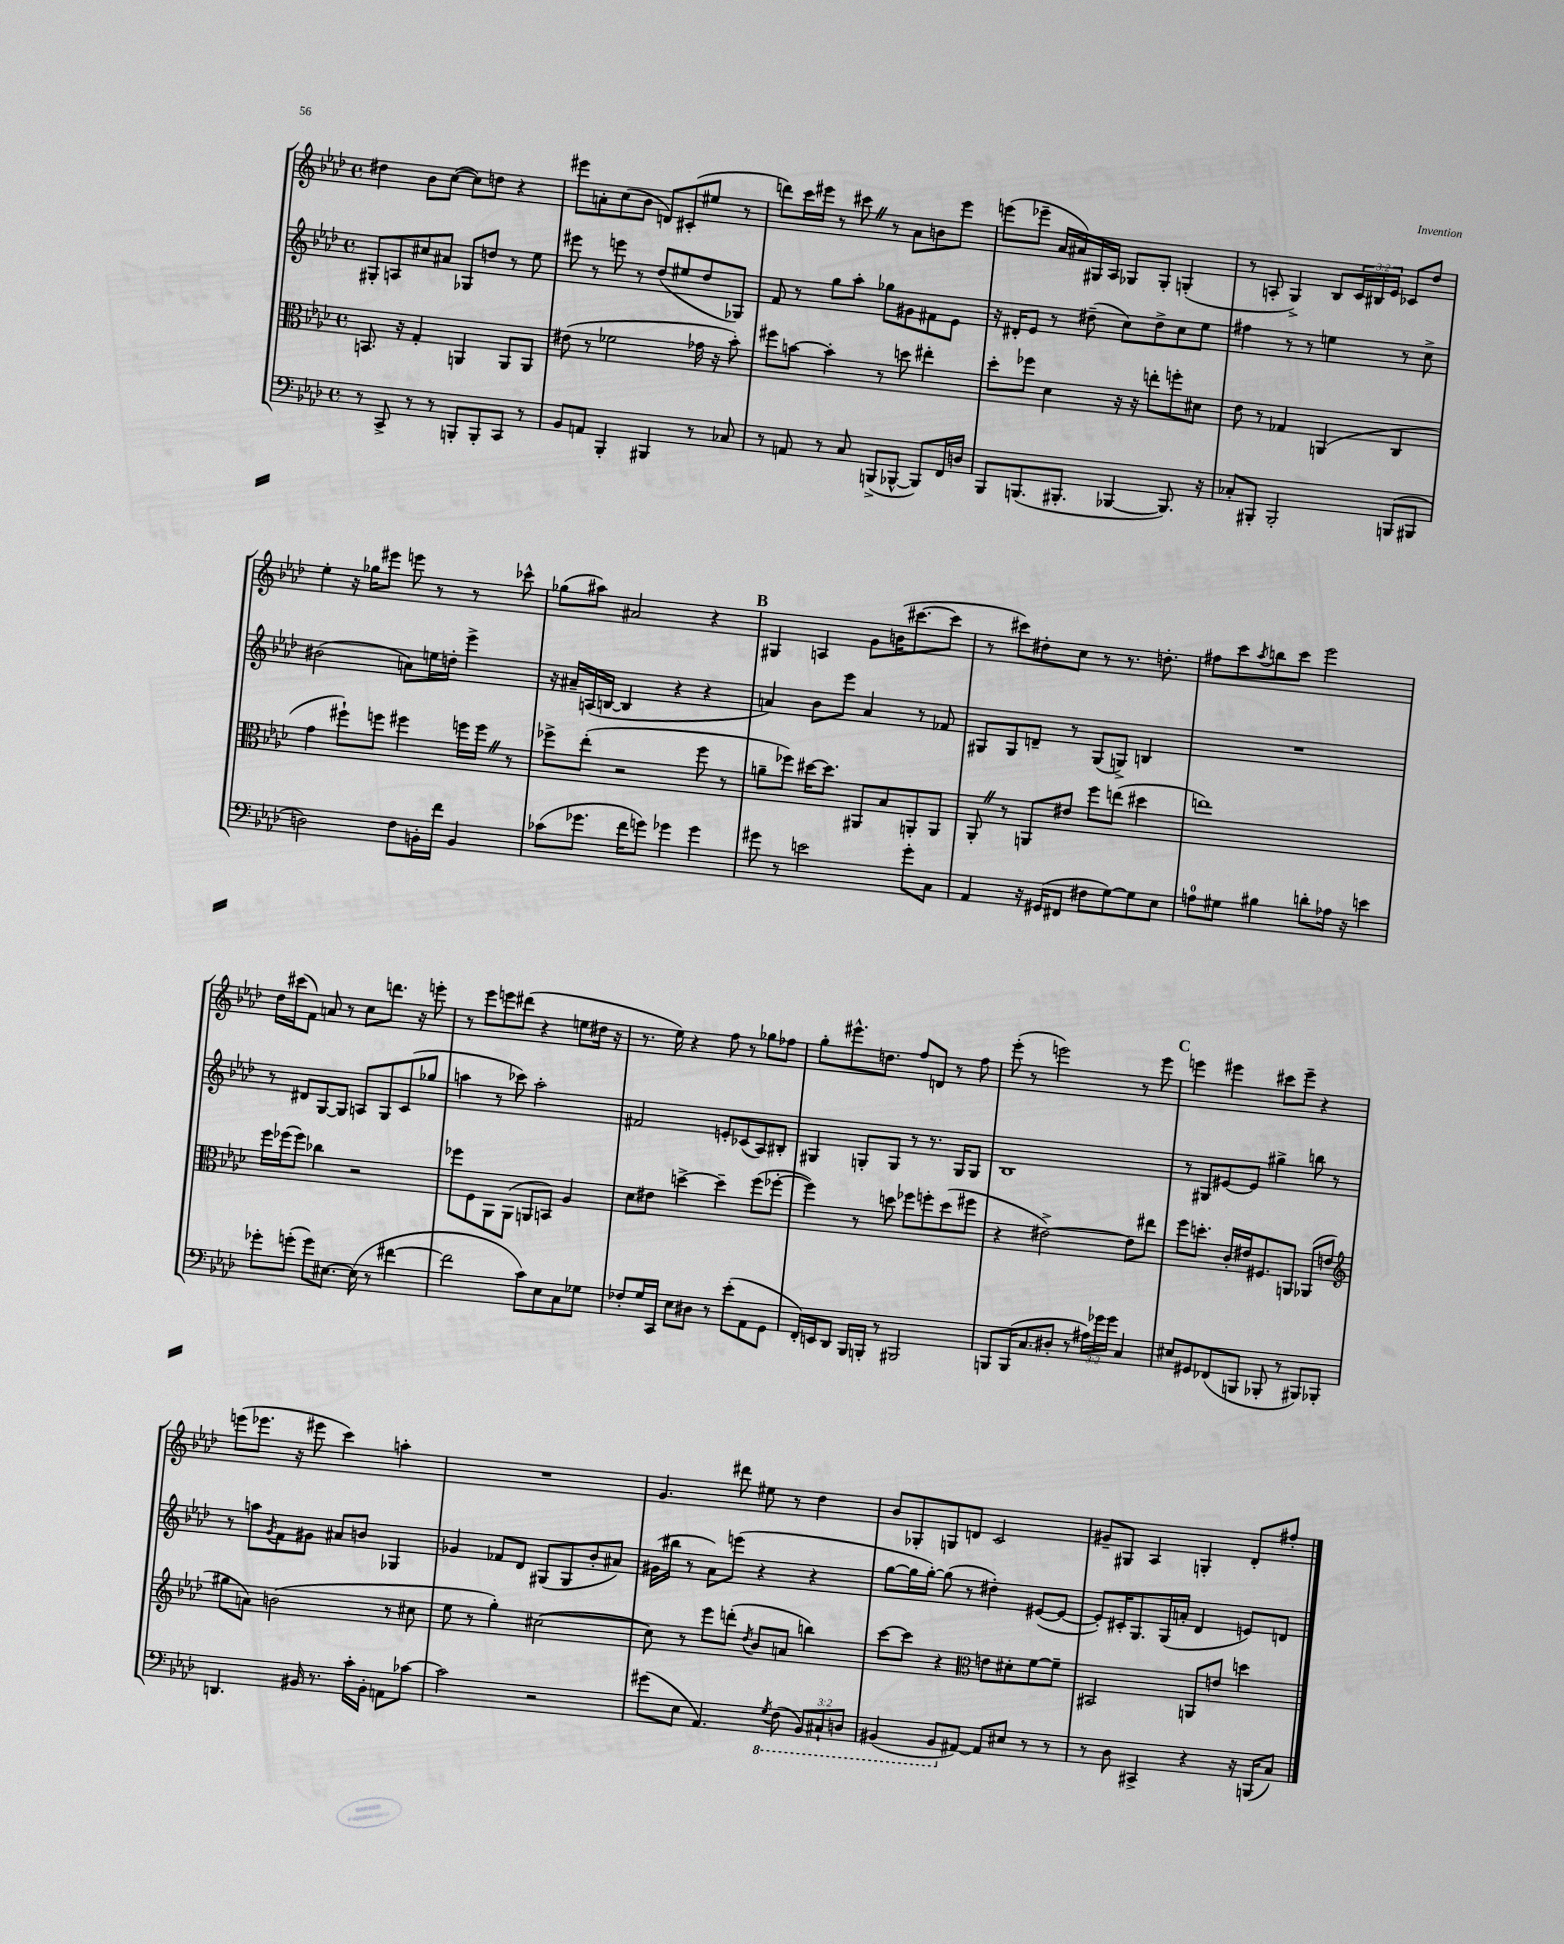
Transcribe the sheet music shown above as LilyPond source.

<<
\new StaffGroup <<
\new Staff = "s0" {
    \clef treble \key aes \major \defaultTimeSignature \time 4/4 \override Staff.TupletNumber.text = #tuplet-number::calc-fraction-text
    dis''4 bes'8 c''8~( c''8) d''8 r4 |
    eis'''8 a'8-. c''8( bes'8 d'8) cis'8-.( eis''8 r8 |
    d'''8) c'''16 eis'''16 r8 cis'''8 \once \override BreathingSign.text = \markup { \musicglyph "scripts.caesura.straight" } \breathe r8 aes'8 b'8 eis'''8 |
    e'''8( ees'''8-- aes'16 ais'16) gis16 aes16 ges8 ges8-. g4-.( |
    r8 a8-. g4->) bes8 \tuplet 3/2 { c'16 bis16 ees'16 } ces'8 des''8 |
    ees''4-. r16 ges''16 eis'''8 e'''8 r8 r8 ces'''8-^ |
    ges''8( ais''8) ais'2 r4 |
    \mark \markup { \bold "B" } gis4 a4 g'8 b'16( cis'''8.~ cis'''8 |
    r8 cis'''8) dis''8-. c''8 r8 r8. d''8.-. |
    fis''8 c'''8 \acciaccatura { aes''8 } b''8 c'''8 ees'''2 |
    des''16 cis'''16( f'8) a'8 r8 c''8 d'''8. r16 e'''8-. |
    r8 ees'''8 e'''8 dis'''8( r4 e''8 dis''16 r16 |
    r8. ees''16) r4 f''8 r8 ges''8 fes''8 |
    g''8-. eis'''8.-^ d''8. f''8 d'8 r8 f''8 |
    ees'''8-.( r8 e'''2) r8 e'''8 |
    \mark \markup { \bold "C" } e'''4 eis'''4 cis'''8 eis'''8-- r4 |
    e'''8( ees'''8. r16 eis'''8 c'''4) a''4-. |
    R1 |
    g'4. dis'''8 eis''8 r8 des''4 |
    bes'8 ges8-. g8 d'8 c'2 |
    gis'8-- gis8 aes4 g4-. des'8-. fis''8-. \bar "|." |
}
\new Staff = "s1" {
    \clef treble \key aes \major \defaultTimeSignature \time 4/4
    gis8-. a8 cis''8 ais'8 ges8 d''8 r8 ees''8 |
    eis'''8 r8 e'''8 r8 des''8( eis''8 des''8 ges8) |
    f'8 r8 g''8 aes''8-. ges''8 gis'8 fis'8 ees'8 |
    r16 dis'16-. ees'8 r8 dis''8--( c''8) dis''8-> c''8 ees''8 |
    fis''4 r8 r8 e''4 r8 c''8-> |
    bis'2( a'8) e''16 d''16-. ees'''4-> |
    r16 ais'16-- a16( b16~ b4 r4 r4 |
    \mark \markup { \bold "B" } a'4) bes'8 ees'''8 a'4 r8 fes'8 |
    gis8 gis8 d'8-- r8 gis8( g8->) b4 |
    R1 |
    r8 dis'8 g8~ g8 a8 g8 c'8( ges''8 |
    a''4 r8 ces'''8) a''2-. |
    fis'2 e'8-. ces'8( aes8) bis8-. |
    gis4 g8-. g8 r8 r8. g16 g8 |
    bes1 |
    \mark \markup { \bold "C" } r8 gis8 eis'8~ eis'8 gis''4-> b''8 r8 |
    r8 a''8 \acciaccatura { g'8 } f'8 gis'8 ais'8 b'8 ges4 |
    ges'4 fes'8 des'8 gis8( gis8 bes'8-. ais'8) |
    gis'16( bis''16 r8 aes'8) e'''8( r4 r4 |
    g''8~ g''16 g''16~-.) g''8( r8 dis''4-.) eis'8~( eis'8~ |
    eis'8-.) cis'16-. g8. g16( a'16-. des'4 e'8) d'8 \bar "|." |
}
\new Staff = "s2" {
    \clef alto \key aes \major \defaultTimeSignature \time 4/4
    b,8. r16 g4-. a,4 a,8 a,8 |
    eis'8( r8 fes'2 ges'16 r16 bes'8-.) |
    fis''8 b'8~ b'4-. r8 d''8 eis''4-. |
    des''8-. fes''8 des'4 r16 r16 e''8-. f''8-. dis'8 |
    ees'8 r8 ges4 a,4( c4 |
    g'4 fis''8-!) f''8 fis''4 f''16 f''16 \once \override BreathingSign.text = \markup { \musicglyph "scripts.caesura.straight" } \breathe r8 |
    fes''8-> ees''8-.( r2 fes''8 r8 |
    \mark \markup { \bold "B" } a'8-- fes''8) dis''16~ dis''8. ais,8 bes8 a,8-. a,8 |
    aes,8-. \once \override BreathingSign.text = \markup { \musicglyph "scripts.caesura.straight" } \breathe r8 a,8 eis'8 f''8 e''8( dis''4 |
    e''1) |
    f''16 fes''16( fes''8) ces''4 r2 |
    fes''8 f8 aes,8 aes,8( a,8 b,8) aes4 |
    des'8 eis'8 d''4~-> d''4-- f''8( fes''8~-. |
    fes''4) r8 d''8 fes''8 f''8-. d''8( fis''8 |
    r4 eis'2~->) eis'8 eis''8 |
    \mark \markup { \bold "C" } f''8 d''8.-. c'16-. eis'16 fis8. a,8 aes,8( e'8 |
    \clef treble gis''8 a'8) b'2( r8 cis''8 |
    ees''8 r8 g''4-.) cis''2~( |
    cis''8) r8 ees'''8 d'''8-.( \acciaccatura { des''8 } bes'8 a'8 b''4) |
    c'''8~ c'''8 r4 \clef alto e'8 dis'8-. f'8~ f'8-- |
    bis,2 a,8 e'8 d''4 \bar "|." |
}
\new Staff = "s3" {
    \clef bass \key aes \major \defaultTimeSignature \time 4/4 \override Staff.TupletNumber.text = #tuplet-number::calc-fraction-text
    r8 c,8-> r8 r8 b,,8-. b,,8-. c,8 r8 |
    bes,8 a,8 bes,,4-. bis,,4 r8 ces8 |
    r8 a,8 r8 c8 b,,8->( bes,,8~-^ bes,,8) f,16 d16 |
    bes,,8 b,,8.( bis,,8.-. bes,,4~ bes,,8.) r16 |
    ces8-. bis,,8-. bis,,2-. b,,8( bis,,8 |
    d2) f8 b,16-. f'16 b,4 |
    ces'8( ges'8. f'16 g'8) ges'4 ges'4 |
    \mark \markup { \bold "B" } gis'8 r8 e'2 gis'8-. c8 |
    aes,4 r16 gis,16( fis,8 fis8 g8~) g8 ees8 |
    a8-0 gis8 bis4 d'8-. aes16 r16 e'4 |
    ges'8-. g'8-.( g'8) eis8.~ eis16( r8 fis'4~ |
    fis'2 c'8) ees8 c8 ges8 |
    fes8-. g16 c,16 ees8 dis8 r8 ees'8-.( aes,8 g,8 |
    f,16-.) e,16 des,8 bes,,16 b,,16-. r8 bis,,2 |
    b,,8 b,,16( c8. dis8-. r8 \tuplet 3/2 { ais16) ges'16 ges'16 } c4 |
    \mark \markup { \bold "C" } eis8 gis,8 fes,8( b,,8 bes,,8-. r8 bis,,8) bes,,8-. |
    d,4. bis,16 r8. c'16-. bis,16-. a,8 ces'8~ |
    ces'2 r2 |
    gis'8( ees8 aes,4.) \ottava #-1 \acciaccatura { g,8 } f,8( \tuplet 3/2 { bes,,8) cis,8-! d,8 } |
    bis,,4( bis,,8 \ottava #0 ais,8~) ais,8 eis8 r8 r8 |
    r8 des8 cis,4-> r4 r16 b,,16( c8) \bar "|." |
}
>>
>>
\layout { \context { \Score \remove "Bar_number_engraver" } }
